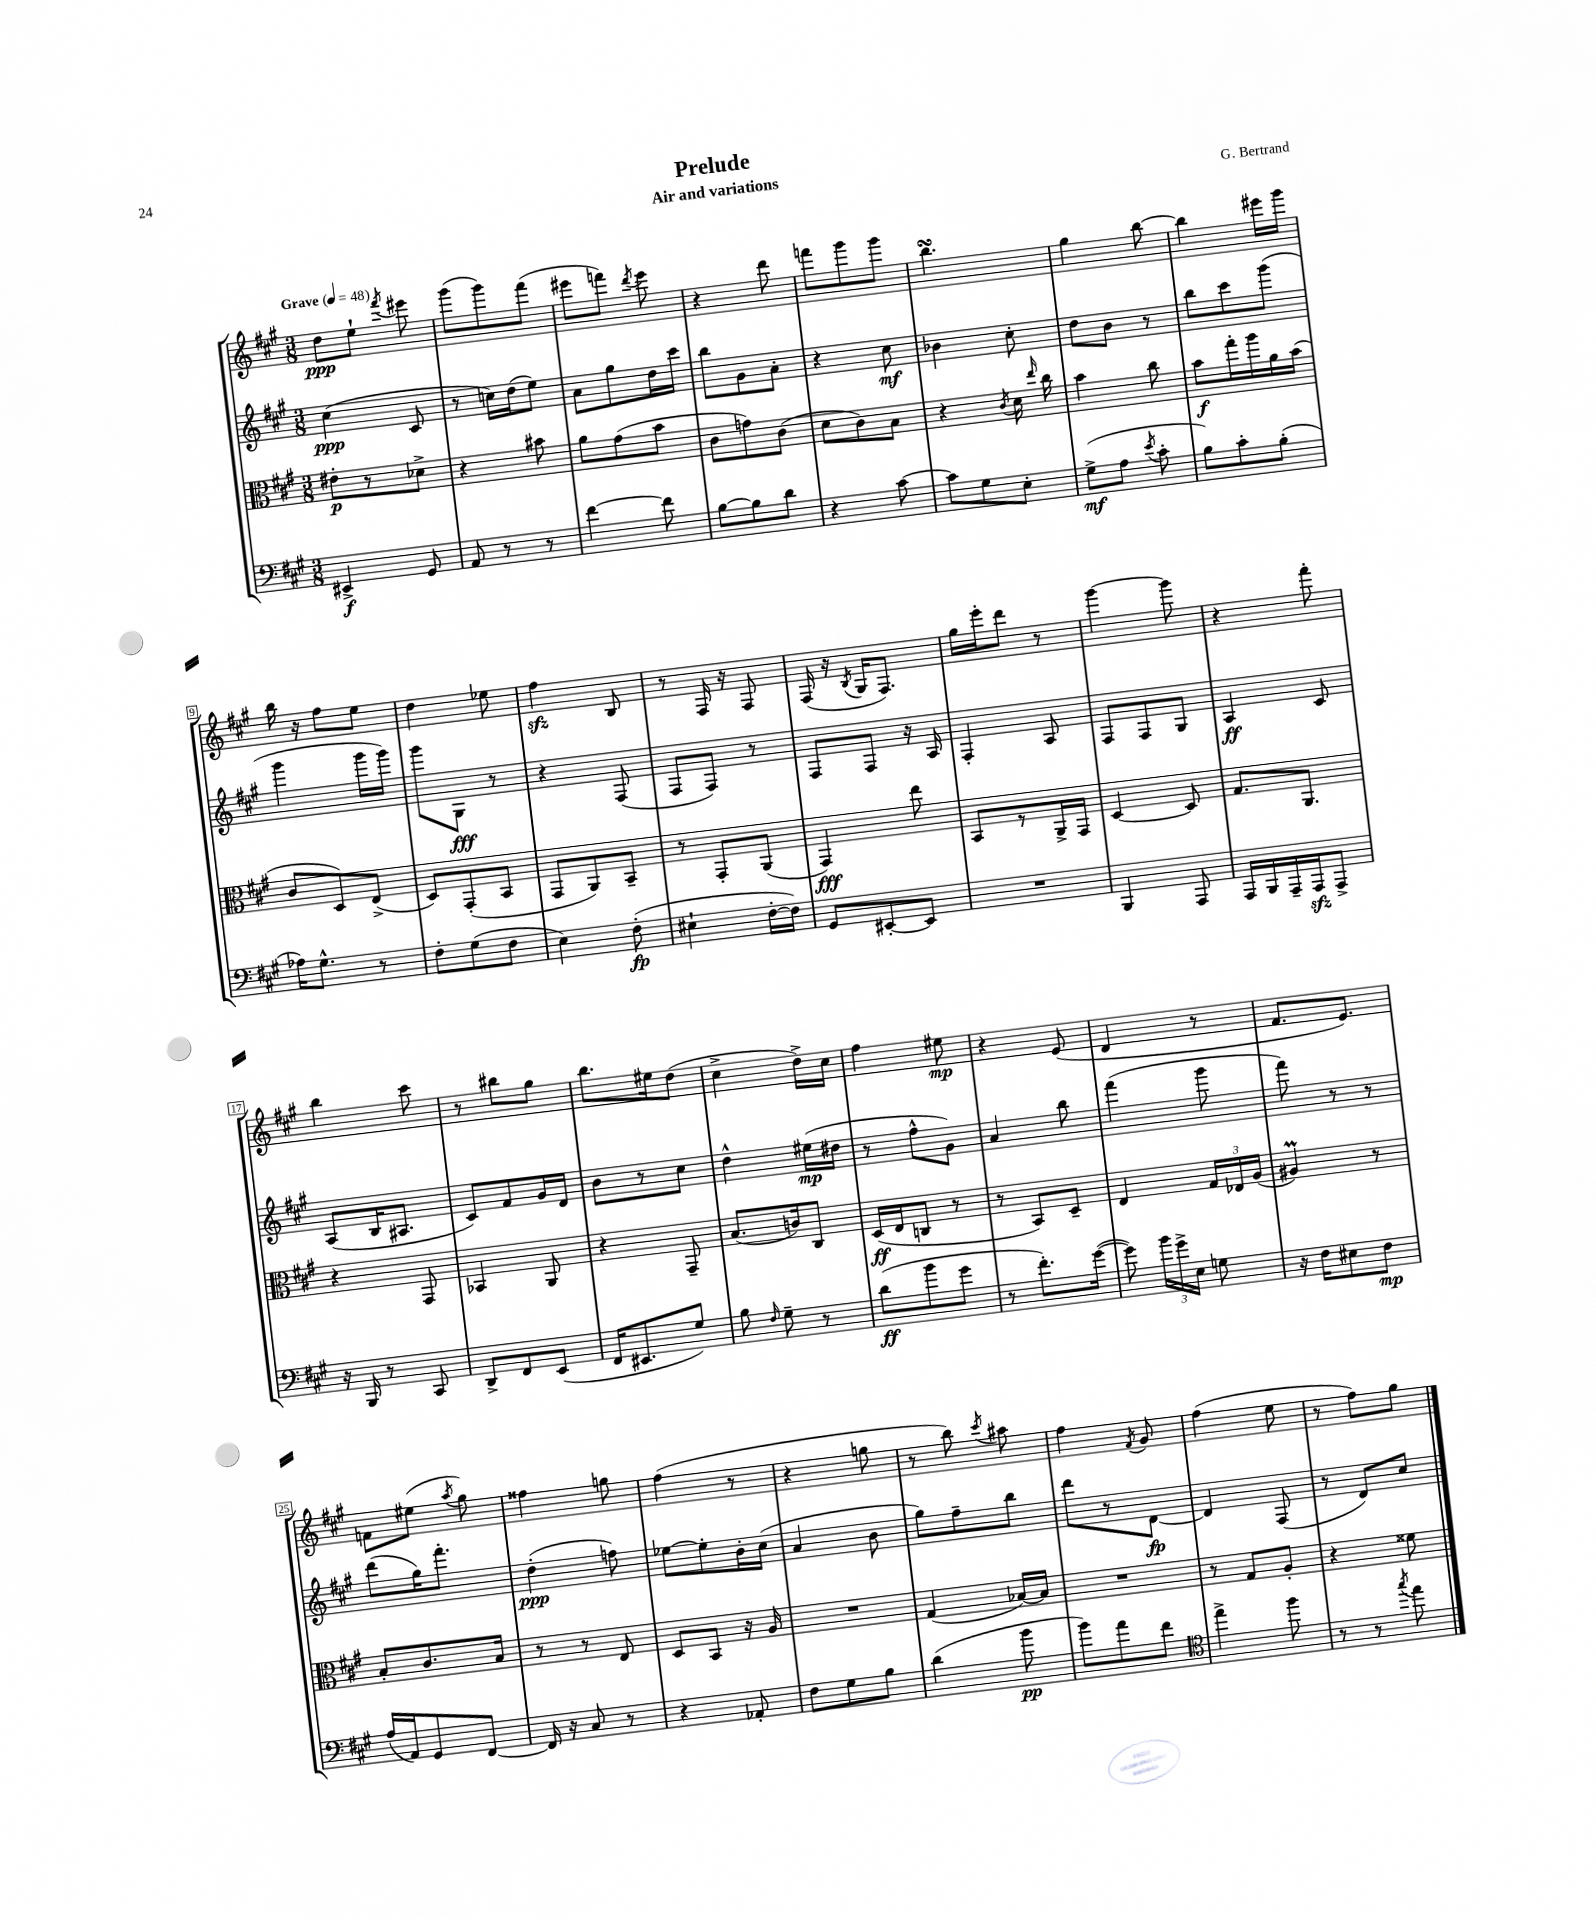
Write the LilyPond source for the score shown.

\header { title = "Prelude" composer = "G. Bertrand" subtitle = "Air and variations" }
<<
\new StaffGroup <<
\new Staff = "s0" {
    \clef treble \key a \major \numericTimeSignature \time 3/8 \tempo "Grave" 4 = 48
    \autoBeamOff d''8[\ppp e''8]-! \acciaccatura { fis'''8 } eis'''8 |
    gis'''8[( gis'''8) fis'''8]( |
    eis'''8[ f'''8]) \acciaccatura { d'''8 } eis'''8 |
    r4 d'''8 |
    f'''8[ gis'''8 gis'''8] |
    b''4.\turn |
    gis''4 b''8~ |
    b''4 eis'''16[ gis'''16] |
    b''16 r16 fis''8[ e''8] |
    d''4 ees''8 |
    fis''4\sfz b8 |
    r8 fis16 r16 fis8 |
    fis16( r16 \acciaccatura { b8 } gis16[ fis8.]) |
    gis''16[ e'''16-. d'''8] r8 |
    gis'''4~ gis'''8 |
    r4 fis'''8-. |
    b''4 cis'''8 |
    r8 bis''8[ gis''8] |
    b''8.[ eis''16 d''8]( |
    cis''4-> d''16[->) cis''16] |
    fis''4 eis''8\mp |
    r4 e'8( |
    d'4 r8 |
    fis'8.[ e'8.]) |
    f'8[ eis''8]( \acciaccatura { a''8 } gis''8) |
    fisis''4 g''8 |
    fis''4( r8 |
    r4 g''8 |
    r8 b''8) \acciaccatura { cis'''8 } ais''8 |
    fis''4 \acciaccatura { fis'8 } gis'8 |
    fis''4( e''8 |
    r8 fis''8[) gis''8] \bar "|." |
}
\new Staff = "s1" {
    \clef treble \key a \major \numericTimeSignature \time 3/8
    \autoBeamOff cis''4\ppp( cis'8 |
    r8 c''16[) d''16( e''8]) |
    a'8[ gis''8 d''16 cis'''16] |
    b''8[ gis'8 a'8]-. |
    r4 cis''8\mf |
    bes'4 cis''8-. |
    d''8[ b'8] r8 |
    b''8[ cis'''8 gis'''8]( |
    gis'''4 gis'''16[ gis'''16]) |
    gis'''8[ gis8]\fff r8 |
    r4 fis8( |
    fis8[ fis8]) r8 |
    fis8[ fis8] r16 a16 |
    fis4-. a8 |
    fis8[ fis8 gis8] |
    a4\ff cis'8 |
    a8[( b16 ais8.] |
    cis'8[) fis'8 gis'16 d'16] |
    b'8[ r8 cis''8] |
    d''4-^ eis''16[\mp( dis''16] |
    r8 fis''8[-^ gis'8]) |
    a'4 b''8 |
    fis'''4( gis'''8 |
    fis'''8) r8 r8 |
    d'''8[( gis''16) fis'''8.]-. |
    d''4-.\ppp( f''8) |
    ees''8[~ ees''8-. b'16-. cis''16]( |
    a'4 b'8 |
    gis''8[) fis''8-- b''8] |
    d'''8[ r8 d'8]~\fp |
    d'4 fis8( |
    r8 d'8[) cis''8] \bar "|." |
}
\new Staff = "s2" {
    \clef alto \key a \major \numericTimeSignature \time 3/8
    \autoBeamOff eis'8[-.\p r8 des'8]-> |
    r4 bis'8 |
    a'8[ gis'8( b'8] |
    cis'8[ g'8) cis'8]( |
    d'8[ cis'8) b8] |
    r4 \acciaccatura { cis'8 } d'16 \grace { e''16 } cis''16 |
    b'4 cis''8 |
    b'8[\f gis''16-. a''16 a'16 b'16]( |
    cis'8[ d8) e8]->( |
    d8[) gis,8-.( b,8] |
    gis,8[ a,8) b,8]-- |
    r8 gis,8[-. a,8]( |
    gis,4\fff) e''8 |
    b,8[ r8 a,16-> gis,16] |
    d4~ d8 |
    gis8.[ a,8.] |
    r4 gis,8 |
    bes,4 a,8 |
    r4 gis,8-- |
    b8.[( c'16) cis8] |
    d16[\ff( e16 c8] r8 |
    r8 b,8[) d8]-- |
    e4 \tuplet 3/2 { gis16[ ees16 a16]( } |
    ais4\prall) r8 |
    b8[-. cis'8. b16] |
    r8 r8 e8 |
    d8[ b,8] r16 a16 |
    R4. |
    gis4( bes16[~) bes16] |
    R4. |
    r8 gis8[ a8]-. |
    r4 fisis'8 \bar "|." |
}
\new Staff = "s3" {
    \clef bass \key a \major \numericTimeSignature \time 3/8
    \autoBeamOff eis,4->\f gis,8 |
    a,8 r8 r8 |
    fis'4~ fis'8 |
    b8[~ b8 d'8] |
    r4 cis'8~ |
    cis'8[ gis8 e8]-. |
    gis8[->\mf( a8] \acciaccatura { e'8 } cis'8-. |
    b8[) cis'8-. b8]-.( |
    aes16[) gis8.]-^ r8 |
    fis8[-. gis8( fis8] |
    e4) fis8-.\fp( |
    eis4-! fis16[~-. fis16]) |
    gis,8[ eis,8~-. eis,8] |
    R4. |
    b,,4 a,,8 |
    a,,16[ b,,16 a,,16-- a,,16\sfz a,,8]-> |
    r16 b,,16 r8 cis,8 |
    d,8[-> fis,8 e,8]( |
    fis,16[ eis,8. gis8]) |
    b8 \grace { fis16 } gis8-- r8 |
    d'8[\ff( b'8 gis'8] |
    r8 fis'8.[-.) gis'16]~( |
    gis'8) \tuplet 3/2 { b'16[ gis'16-> e16] } g8 |
    r16 fis16[ eis8 fis8]\mp |
    a16[( a,16) gis,8 fis,8]~ |
    fis,16 r16 cis8 r8 |
    r4 aes,8-. |
    fis8[ gis8 b8] |
    d'4( b'8\pp |
    b'8[) a'8 fis'8] |
    \clef tenor e''4-> fis''8 |
    r8 r8 \acciaccatura { gis''8 } e''8 \bar "|." |
}
>>
>>
\layout { \context { \Score \override BarNumber.stencil = #(make-stencil-boxer 0.1 0.3 ly:text-interface::print) } }
